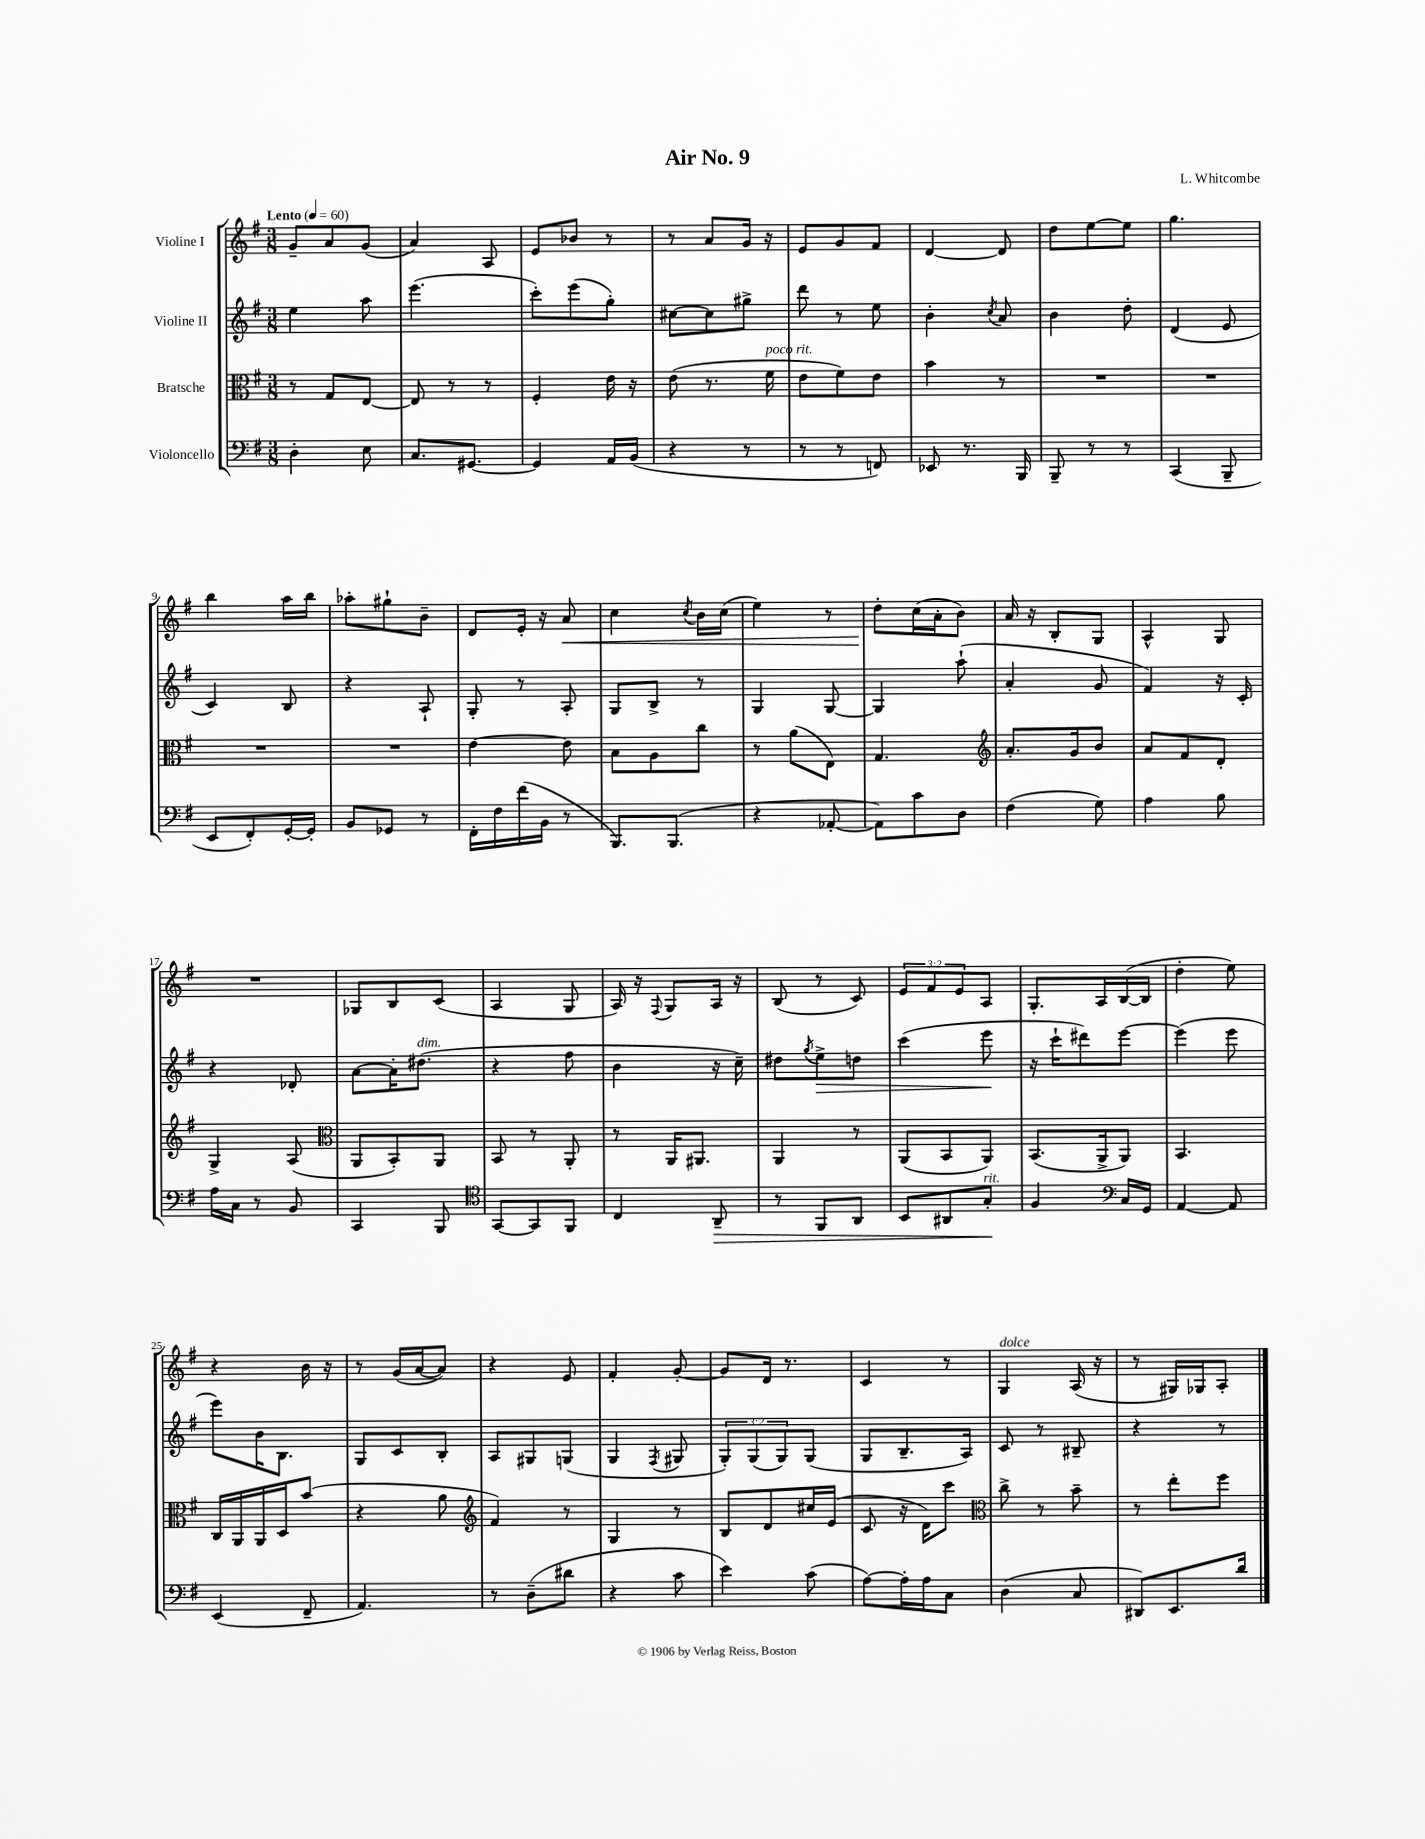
\header { title = "Air No. 9" composer = "L. Whitcombe" }
<<
\new StaffGroup <<
\new Staff = "s0" \with { instrumentName = "Violine I" } {
    \clef treble \key g \major \numericTimeSignature \time 3/8 \override Staff.TupletNumber.text = #tuplet-number::calc-fraction-text \tempo "Lento" 4 = 60
    g'8-- a'8 g'8( |
    a'4) a8 |
    e'8 bes'8 r8 |
    r8 a'8 g'16 r16 |
    e'8 g'8 fis'8 |
    d'4~ d'8 |
    d''8 e''8~ e''8 |
    g''4. |
    b''4 a''16 b''16 |
    aes''8-. gis''8-! b'8-- |
    d'8 e'16-. r16 a'8\< |
    c''4 \acciaccatura { c''8 } b'16 c''16( |
    e''4) r8 |
    d''8-.\! c''16( a'16-. b'8) |
    a'16 r16 b8-. g8 |
    a4-^ g8 |
    R4. |
    ges8 b8 c'8( |
    a4 g8 |
    a16) r16 \appoggiatura { fis8 } g8 a16 r16 |
    b8( r8 c'8) |
    \tuplet 3/2 { e'8 fis'8 e'8 } a8 |
    g8.-. a16 b16~( b16 |
    d''4-. e''8) |
    r4 b'16 r16 |
    r8 g'16( a'16~ a'8) |
    r4 e'8 |
    fis'4-. g'8~-. |
    g'8 d'16 r8. |
    c'4 r8 |
    g4^\markup { \italic "dolce" } a16( r16 |
    r8 gis16) ges16 a8-. \bar "|." |
}
\new Staff = "s1" \with { instrumentName = "Violine II" } {
    \clef treble \key g \major \numericTimeSignature \time 3/8 \override Staff.TupletNumber.text = #tuplet-number::calc-fraction-text
    e''4 a''8 |
    e'''4.( |
    c'''8-.) e'''8( g''8-.) |
    cis''8~ cis''8 gis''8-> |
    d'''8 r8 e''8 |
    b'4-. \acciaccatura { c''8 } a'8 |
    b'4 d''8-. |
    d'4( e'8 |
    c'4) b8 |
    r4 a8-! |
    g8-. r8 a8-. |
    g8 b8-> r8 |
    g4 g8~ |
    g4 a''8-!( |
    a'4-. g'8 |
    fis'4) r16 c'16-. |
    r4 des'8-. |
    a'8~ a'16-. dis''8.^\markup { \italic "dim." }( |
    r4 fis''8 |
    b'4 r16 c''16--) |
    dis''8 \acciaccatura { g''8 } e''8->\> d''8 |
    c'''4( e'''8\! |
    r16 c'''16-! dis'''8) e'''8~ |
    e'''4( e'''8 |
    e'''8) b'16 b8. |
    g8 c'8 b8-. |
    a8 gis8 g8( |
    g4 \acciaccatura { fis8 } gis8 |
    \tuplet 3/2 { g8-.) g8( g8) } g8( |
    g8 b8.-- a16) |
    c'8 r8 bis8-- |
    r4 r8 \bar "|." |
}
\new Staff = "s2" \with { instrumentName = "Bratsche" } {
    \clef alto \key g \major \numericTimeSignature \time 3/8
    r8 g8 e8~ |
    e8 r8 r8 |
    fis4-. e'16 r16 |
    e'8( r8. fis'16^\markup { \italic "poco rit." } |
    e'8 fis'8) e'8 |
    b'4 r8 |
    R4. |
    R4. |
    R4. |
    R4. |
    e'4~ e'8 |
    b8 a8 c''8 |
    r8 a'8( e8) |
    g4. |
    \clef treble a'8.-. g'16 b'8 |
    a'8 fis'8 d'8-. |
    g4-> a8( |
    \clef alto a,8 b,8-.) a,8 |
    b,8 r8 a,8-. |
    r8 a,16 ais,8. |
    a,4 r8 |
    a,8( b,8 a,8) |
    b,8.( a,16-> a,8) |
    b,4. |
    c16 a,16 a,16 d16 b'8( |
    r4 a'8 |
    \clef treble fis'4) r8 |
    g4 r8 |
    b8 d'8 cis''16 e'16( |
    c'8 r16 d'16) c'''8 |
    \clef alto c''8-> r8 b'8-- |
    r8 e''8-. fis''8 \bar "|." |
}
\new Staff = "s3" \with { instrumentName = "Violoncello" } {
    \clef bass \key g \major \numericTimeSignature \time 3/8
    d4-. e8 |
    c8. gis,8.~ |
    gis,4 a,16 b,16( |
    r4 r8 |
    r8 r8 f,8) |
    ees,8 r8. b,,16 |
    b,,8-- r8 r8 |
    c,4( b,,8-- |
    e,8 fis,8-.) g,16~-. g,16-. |
    b,8 ges,8 r8 |
    fis,16-. fis16 fis'16( b,16 r8 |
    b,,8.) b,,8.( |
    r4 aes,8~-. |
    aes,8) c'8 d8 |
    fis4( g8) |
    a4 b8 |
    a16 c16 r8 b,8 |
    c,4 b,,8 |
    \clef tenor g,8~ g,8 fis,8 |
    c4 a,8--\> |
    r8 fis,8 a,8 |
    b,8 ais,8 g8-.\!^\markup { \italic "rit." } |
    fis4 \clef bass c16 g,16 |
    a,4~ a,8 |
    e,4( fis,8-- |
    a,4.) |
    r8 d8--( dis'8 |
    r4 c'8 |
    e'4) c'8( |
    a8~) a16-. a16 c8 |
    d4( c8 |
    dis,8) e,8. d'16 \bar "|." |
}
>>
>>
